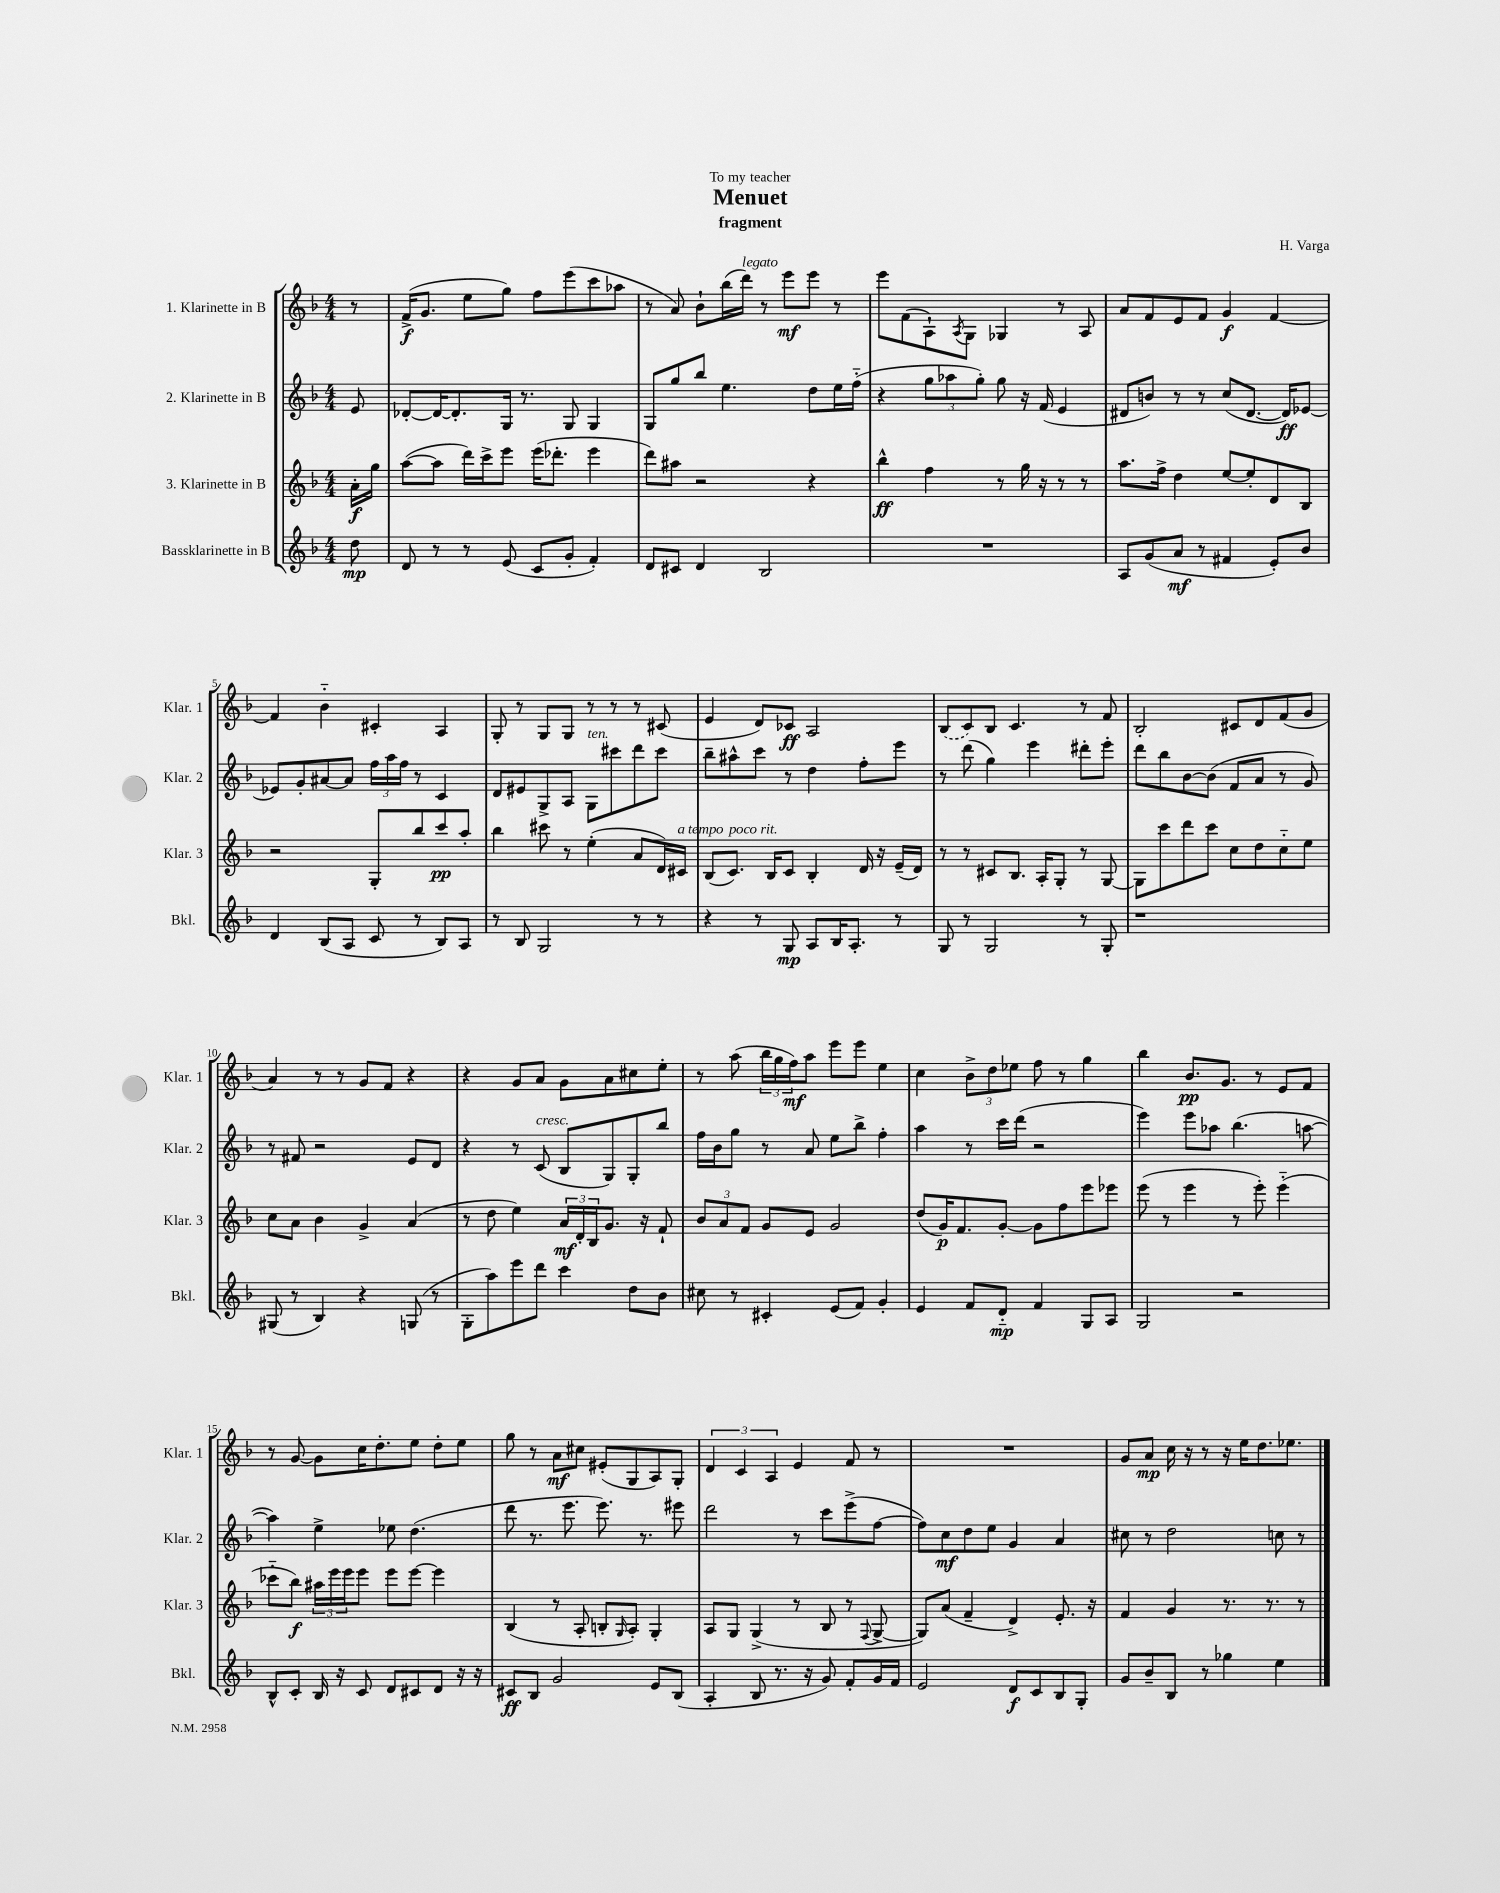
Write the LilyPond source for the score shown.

\header { title = "Menuet" composer = "H. Varga" subtitle = "fragment" dedication = "To my teacher" }
<<
\new StaffGroup <<
\new Staff = "s0" \with { instrumentName = "1. Klarinette in B" shortInstrumentName = "Klar. 1" } {
    \clef treble \key f \major \numericTimeSignature \time 4/4 \partial 8
    r8 |
    f'16->\f( g'8. e''8 g''8) f''8 e'''8( c'''8 aes''8 |
    r8 a'8) bes'8-! bes''16( d'''16^\markup { \italic "legato" }) r8 e'''8\mf e'''8 r8 |
    e'''8 f'8( a8-!) \acciaccatura { a8 } g8 ges4 r8 a8 |
    a'8 f'8 e'8 f'8 g'4\f f'4~ |
    f'4 bes'4-_ cis'4-. a4 |
    g8-. r8 g8 g8 r8 r8 r8 cis'8( |
    e'4 d'8) ces'8\ff a2 |
    \once \slurDashed bes8( c'8) bes8 c'4. r8 f'8 |
    bes2-. cis'8 d'8 f'8( g'8 |
    a'4) r8 r8 g'8 f'8 r4 |
    r4 g'8 a'8 g'8 a'8 cis''8 e''8-. |
    r8 a''8( \tuplet 3/2 { bes''16 g''16 f''16\mf) } a''8 e'''8 e'''8 e''4 |
    c''4 \tuplet 3/2 { bes'8-> d''8 ees''8 } f''8 r8 g''4 |
    bes''4 bes'8.\pp g'8. r8 e'8 f'8 |
    r8 g'8~ g'8 c''16 d''8.-. e''8 d''8-. e''8 |
    g''8 r8 a'8\mf cis''8 eis'8-.( g8 a8) g8-. |
    \tuplet 3/2 { d'4 c'4 a4 } e'4 f'8 r8 |
    R1 |
    g'8 a'8\mp c''16 r16 r8 r16 e''16 d''8. ees''8. \bar "|." |
}
\new Staff = "s1" \with { instrumentName = "2. Klarinette in B" shortInstrumentName = "Klar. 2" } {
    \clef treble \key f \major \numericTimeSignature \time 4/4 \partial 8
    e'8 |
    des'8~-. des'16~ des'8.-. g16 r8. g8 g4 |
    g8 g''8 bes''8 e''4. d''8 e''16 f''16-_( |
    r4 \tuplet 3/2 { g''8 aes''8 g''8-.) } g''8 r16 f'16( e'4 |
    dis'8 b'8) r8 r8 c''8( dis'8.~ dis'16\ff) ees'8~ |
    ees'8 g'8-. ais'8~ ais'8 \tuplet 3/2 { f''16 a''16 f''16 } r8 c'4 |
    d'8 eis'8 g8-> a8 g8^\markup { \italic "ten." } cis'''8 d'''8 cis'''8 |
    bes''8-- ais''8-^ c'''8 r8 d''4 f''8-. e'''8 |
    r8 d'''8( g''4) e'''4 dis'''8-. e'''8-. |
    d'''8 bes''8 bes'8~ bes'8( f'8 a'8 r8 g'8) |
    r8 fis'8 r2 e'8 d'8 |
    r4 r8 c'8^\markup { \italic "cresc." }( bes8 g8) g8-. bes''8 |
    f''16 bes'16 g''8 r8 a'8 e''8 bes''8-> f''4-. |
    a''4 r8 c'''16 d'''16( r2 |
    e'''4) e'''8 aes''8 bes''4.( a''8~ |
    a''4) e''4-> ees''8 d''4.( |
    d'''8 r8. e'''8. e'''8.) r8. eis'''8 |
    d'''2 r8 c'''8 e'''8->( f''8~ |
    f''8) c''8\mf d''8 e''8 g'4 a'4 |
    cis''8 r8 d''2 c''8 r8 \bar "|." |
}
\new Staff = "s2" \with { instrumentName = "3. Klarinette in B" shortInstrumentName = "Klar. 3" } {
    \clef treble \key f \major \numericTimeSignature \time 4/4 \partial 8
    a'16-.\f g''16 |
    a''8~( a''8 d'''16) c'''16-> e'''8 e'''16( des'''8.-. e'''4 |
    d'''8) ais''8 r2 r4 |
    bes''4-^\ff f''4 r8 g''16 r16 r8 r8 |
    a''8. f''16-> d''4 e''8~ e''8-. d'8 bes8 |
    r2 g8-. bes''8 c'''8\pp a''8-. |
    bes''4 cis'''8 r8 e''4-.( a'8 d'16) cis'16^\markup { \italic "a tempo" } |
    bes8( c'8.^\markup { \italic "poco rit." }) bes16 c'8 bes4-. d'16 r16 e'16--( d'16) |
    r8 r8 cis'8 bes8. a16-. g8-. r8 g8~ |
    g8 c'''8 d'''8 c'''8 c''8 d''8 c''8-_ e''8 |
    c''8 a'8 bes'4 g'4-> a'4( |
    r8 d''8 e''4) \tuplet 3/2 { a'16\mf d'16-. bes16 } g'8. r16 f'8-! |
    \tuplet 3/2 { bes'8 a'8 f'8 } g'8 e'8 g'2 |
    d''8( g'16\p) f'8. g'8~-. g'8 f''8 e'''8 ees'''8 |
    e'''8( r8 e'''4 r8 e'''8-.) e'''4-_( |
    ces'''8-_ bes''8\f) \tuplet 3/2 { ais''16 e'''16 e'''16 } e'''8 e'''8 e'''8~ e'''4 |
    bes4( r8 a8-. b8-. \grace { g16 } a8-.) g4-. |
    a8 g8 g4->( r8 bes8 r8 \appoggiatura { f8 } g8~-> |
    g8) a'8( f'4-- d'4->) e'8.-. r16 |
    f'4 g'4 r8. r8. r8 \bar "|." |
}
\new Staff = "s3" \with { instrumentName = "Bassklarinette in B" shortInstrumentName = "Bkl." } {
    \clef treble \key f \major \numericTimeSignature \time 4/4 \partial 8
    d''8\mp |
    d'8 r8 r8 e'8( c'8 g'8-. f'4-.) |
    d'8 cis'8 d'4 bes2 |
    R1 |
    a8 g'8( a'8\mf r8 fis'4 e'8-.) bes'8 |
    d'4 bes8( a8 c'8 r8 bes8) a8 |
    r8 bes8 g2 r8 r8 |
    r4 r8 g8\mp a8 bes16 a8.-. r8 |
    g8 r8 g2 r8 g8-. |
    r1 |
    gis8( r8 bes4) r4 g8( r8 |
    g8-. a''8) e'''8 d'''8 c'''4 d''8 bes'8 |
    cis''8 r8 cis'4-. e'8( f'8) g'4-. |
    e'4 f'8 d'8-_\mp f'4 g8 a8 |
    g2 r2 |
    bes8-^ c'8-. bes16 r16 c'8 d'8 cis'8 d'8 r16 r16 |
    cis'8\ff bes8 g'2 e'8 bes8( |
    a4-. bes8 r8. r16 g'8) f'8-. g'16 f'16 |
    e'2 d'8\f c'8 bes8 g8-. |
    g'8 bes'8-- bes8 r8 ges''4 e''4 \bar "|." |
}
>>
>>
